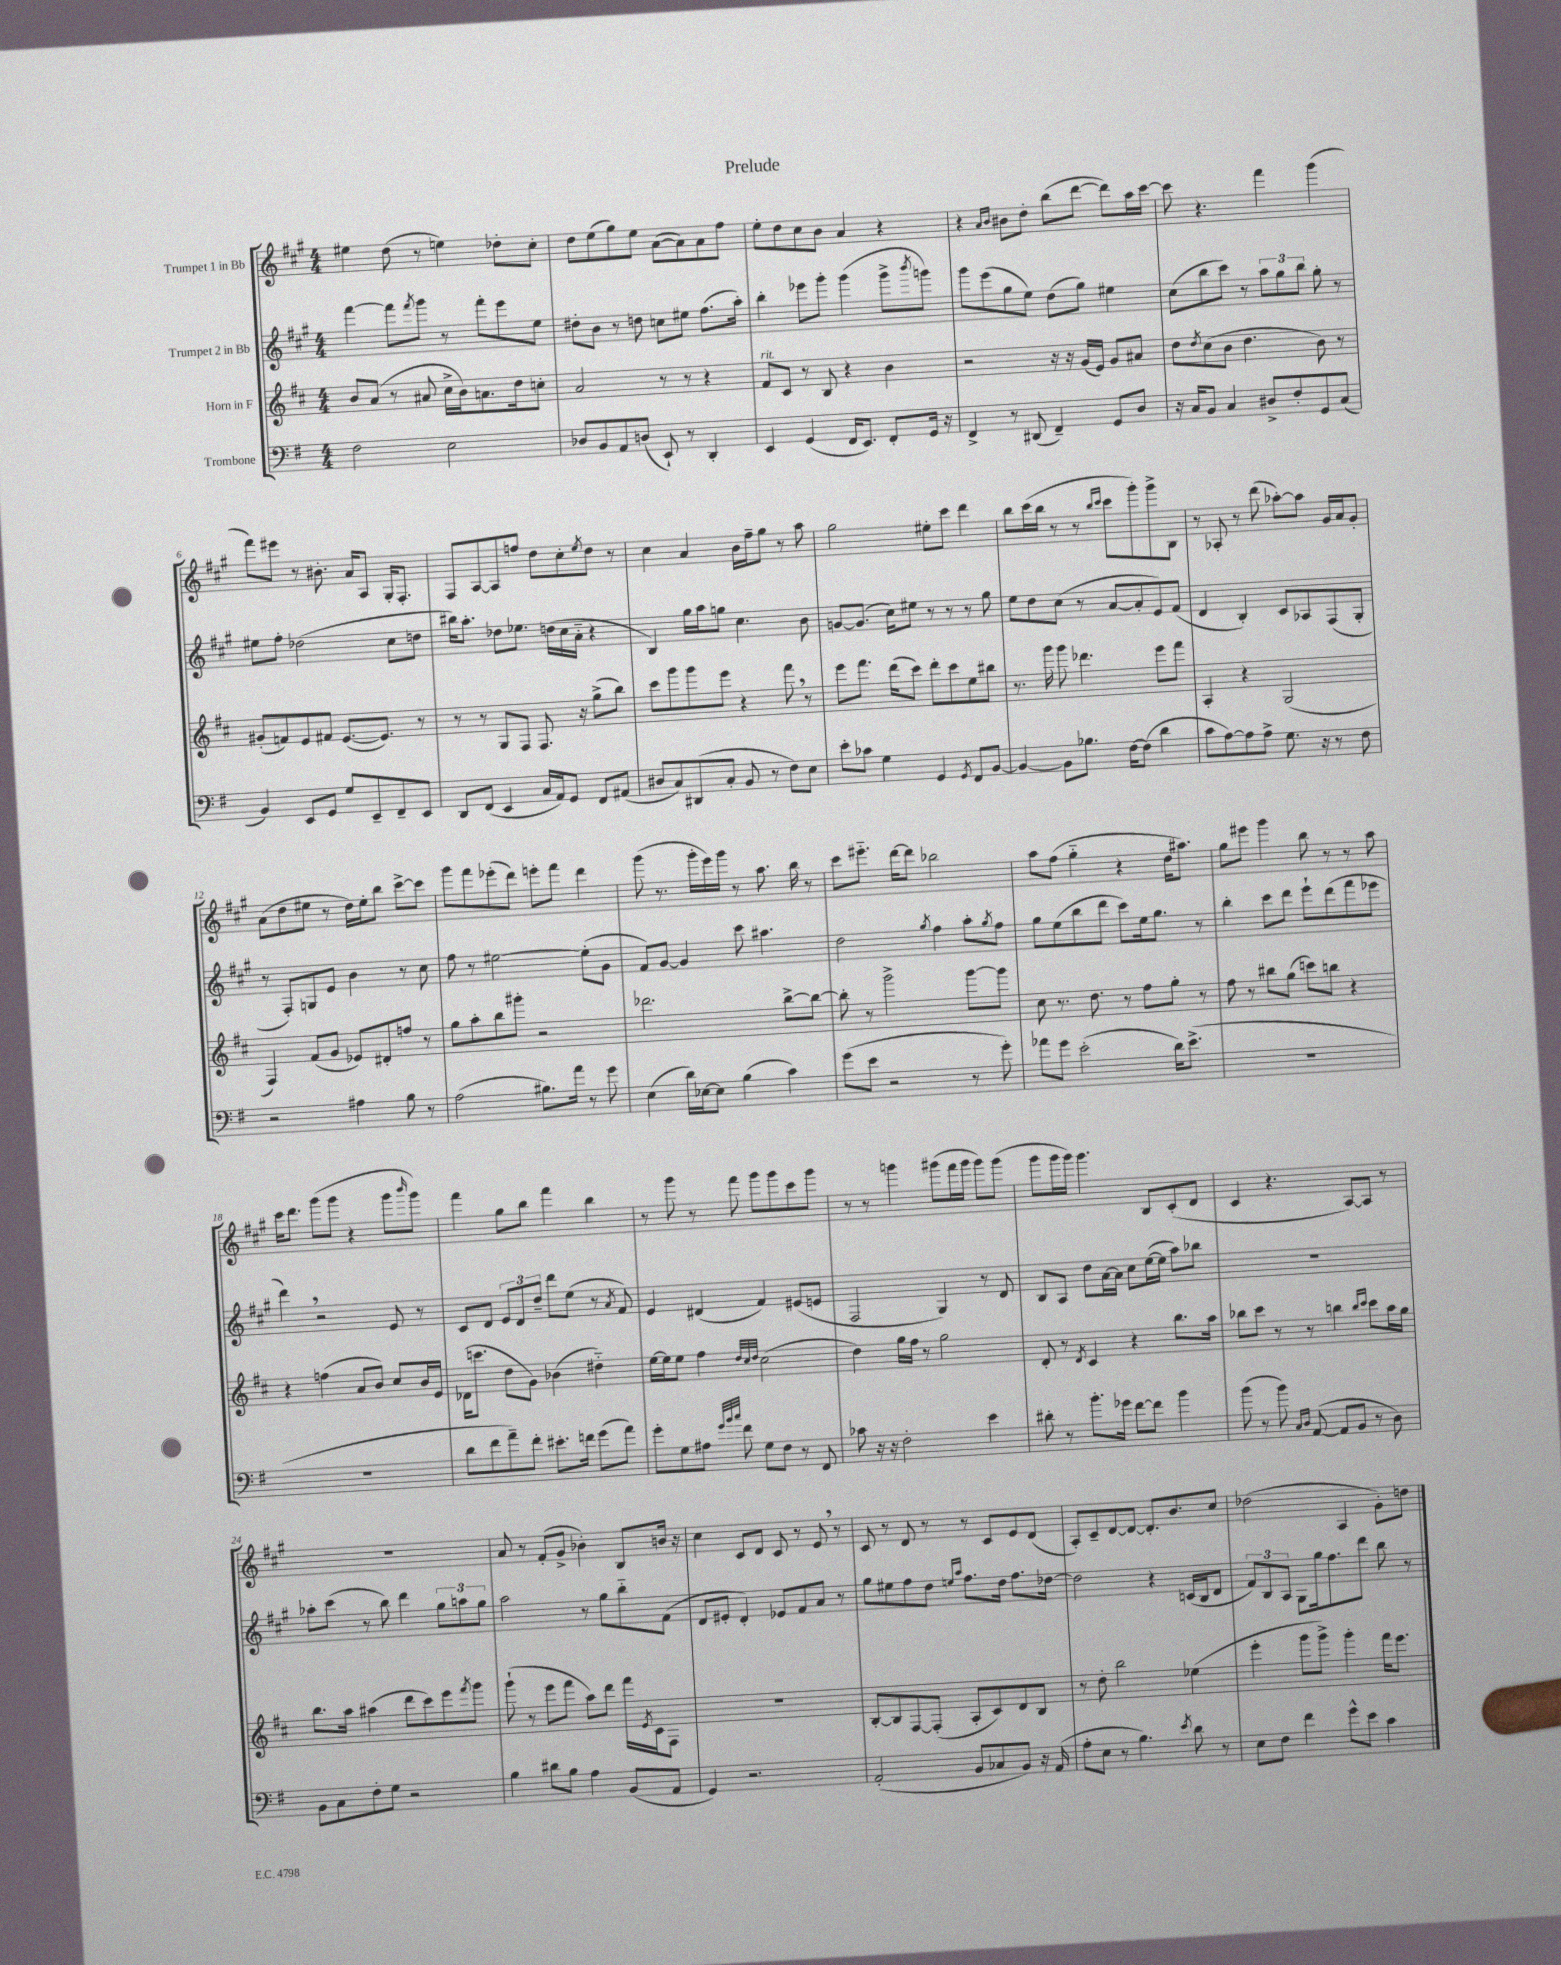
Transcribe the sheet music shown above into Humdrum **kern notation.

**kern	**kern	**kern	**kern
*staff4	*staff3	*staff2	*staff1
*clefF4	*clefG2	*clefG2	*clefG2
*k[f#]	*k[f#c#]	*k[f#c#g#]	*k[f#c#g#]
*M4/4	*M4/4	*M4/4	*M4/4
2F#	8b	[4fff#	4ee#
.	(8a	.	.
.	8r	8fff#]	(8dd
.	.	8qfff#	.
.	8a#	8ggg#	8r
2E	16cc#^	8r	4ee)
.	16b)	.	.
.	8.a	8fff#'	.
.	.	8eee	8dd-'
.	16dd	.	.
.	8cc'	8ee	8cc#'
=	=	=	=
8D-	2a	8dd#'	8dd
8BB	.	8b	(8ee
8AA	.	8r	8gg#)
(8D	.	8dd	8ee
8EE`)	8r	8cc	([8a
8r	8r	8ee#	8a])
4DD'	4r	(8.ff#	8a
.	.	.	8ff#
.	.	16aa')	.
=	=	=	=
4EE	8f#	4bb'	8ee'
.	8c#	.	8dd
(4GG	8r	8eee-	8cc#
.	8B	8ggg#'	8b
16FF#	4r	(4ggg#	4a
8.EE)	.	.	.
8FF#'	4b	8ggg#^	4r
.	.	8qbbb	.
16GG	.	8ggg)	.
16r	.	.	.
=	=	=	=
4FF#^	2r	8ggg#	4r
.	.	(8eee	.
.	.	.	16qqa
.	.	.	16qqb
8r	.	8gg#	8b#
(8DD#	.	8ee)	8dd'
4FF#~)	16r	(8dd	(8bb
.	16r	.	.
.	(16g	8gg#)	[8ddd
.	16e)	.	.
8GG	8g	4ee#	8ddd])
8D	8a#	.	16aa
.	.	.	[16ccc#
=	=	=	=
16r	8dd	(8cc#	8ccc#]
16C	.	.	.
.	8qdd	.	.
8BB	(8cc#	8bb	4.r
4C	8b	8ccc#)	.
.	4.dd	8r	.
8D#^	.	12aa	4fff#
.	.	12gg#	.
8F#'	.	.	.
.	.	12bb	.
8GG	8b)	8gg#'	(4ggg#
(8C	8r	8r	.
=	=	=	=
4BB)	(8g#'	8ee#	8fff#)
.	8f)	8ff#'	8eee#
8EE	8e	(2dd-	8r
8GG	8f#	.	8.b#'
8G	([8.e	.	.
.	.	.	16a
8EE~	.	.	8A
.	8.e])	.	.
8FF#~	.	8cc#	16G#'
.	.	.	8.F#'
8EE	8r	8dd	.
=	=	=	=
8DD	8r	16bb#)	8F#
.	.	8.aa'	.
(8FF#	8r	.	[8A
4EE	8G	8dd-	8A]
.	8F#	8.ee-	8ff
16C	8.F#	.	8dd
16AA)	.	(16dd	.
8GG	.	16cc#	8cc#'
.	16r	16a'~	.
.	.	.	8qee
8FF#	(8gg^	4r	8dd
(8AA#	8bb)	.	8r
=	=	=	=
8D#	8ccc#	4B)	4cc#
8C)	8ggg	.	.
(8DD#	8ggg	16gg#	4a
.	.	16aa	.
8C'	8eee	8gg	.
8BB	4r	4.cc#	16b
.	.	.	16ff#~
8r	.	.	8gg#
8F#)	8fff#	.	8r
8E	8r	8b	8aa
=	=	=	=
8e'	8eee	[8g	2gg#
8c-	8.fff#	(8.g]	.
4G	.	.	.
.	(16ddd	16cc#)	.
.	8ccc#)	8ee#	.
4GG	8ddd'	8r	8ee#'
.	8ccc#	8r	8ccc#
8qGG	.	.	.
8FF#	8ee	8r	4ddd
[8BB	8bb#	8gg#	.
=	=	=	=
4BB_	8.r	8ee	8bb
.	.	8dd	(16ccc#
.	16ggg	.	16bb
8BB]	8ggg	(8cc#	8r
8.B-	4.ddd-	8r	8r
.	.	.	16qqbb
.	.	.	16qqccc#
.	.	[8a	8ccc#
[16F#	.	.	.
(8F#]	.	8a']	8ggg#')
4d	8eee	8e)	8ggg#^
.	8fff#	(8f#	8B
=	=	=	=
8c	4A'	4d	8r
[8A)	.	.	8A-'
8A]	4r	4B')	8r
8A^	.	.	(8ddd
8.G	(2G	8c#	[8aa-')
.	.	8A-	8aa-]
16r	.	.	.
8r	.	(8F#	16g#
.	.	.	16a
8F#	.	8G#'	8g#'
=	=	=	=
2r	4F#)	8r	(8a
.	.	8F#')	8dd
.	(8f#	8G	8ee#
.	8g	8e	8r
4A#	8e-)	4b	16dd)
.	.	.	16ee#'
.	8d#'	.	8bb
8B	8ff	8r	[8ccc#^
8r	8r	8cc#	8ccc#]
=	=	=	=
(2A	8gg	8ff#	8ggg#
.	8aa'	8r	8fff#
.	8bb	[2ee#	(8eee-'
.	8ggg#'	.	8ddd)
8.B#)	2r	.	8eee'
.	.	.	8fff#
16a	.	.	.
8r	.	(8ee#']	4ddd
8g	.	8g#	.
=	=	=	=
(4E	2.ddd-	8f#)	(8ggg#
.	.	[8g#	8.r
16d)	.	4g#]	.
[16E-	.	.	16ggg#'
8E-]	.	.	16eee)
.	.	.	16ggg#
(4B	.	8ccc#	8r
.	.	4.aa#	8.aa
4c)	[8bb^	.	.
.	.	.	16bb
.	8bb_	.	8r
=	=	=	=
(8g	8bb']	2dd	8ccc#
8e	8r	.	8.eee#'~
2r	2ggg^	.	.
.	.	.	[16ddd
.	.	.	8ddd]
.	.	8qgg#	.
.	.	4ff#	2bb-
8r	[8ggg	8aa'	.
.	.	8qgg#	.
8g')	8ggg]	8ff#	.
=	=	=	=
8a-	8cc#	8gg#	8aa
8g	8.r	(8ee	(8ff#
(2e'	.	8bb	4gg#'~
.	8.dd	.	.
.	.	8ddd	.
.	8r	8ccc#)	4r
.	8ff#	16ee	.
.	.	8.gg#	.
16d)	8gg'	.	16dd
(8.e^	.	.	8.aa#)
.	8r	8r	.
=	=	=	=
1r	8ff#	4bb'	8gg#
.	8r	.	8eee#
.	8bb#	8ccc#	4ggg#
.	(8gg	8ddd	.
.	8ccc)	8eee`	8bb
.	8bb	(8ddd	8r
.	4r	8fff#	8r
.	.	8eee-	8aa
=	=	=	=
1r	4r	4ddd)	16ccc#
.	.	.	8.ddd
.	(4ff	2r	(8ggg#
.	.	.	8ggg#
.	8a	.	4r
.	8b)	.	.
.	8cc#	8e	8ggg#
.	.	.	16qqbbb
.	16b	8r	8ggg#)
.	16e	.	.
=	=	=	=
8d	(16d-	8c#	4fff#
.	8.ccc	.	.
8f#	.	8d	.
8a~)	8dd	12e	8gg#
.	.	12d	.
8f#'	8g)	.	8bb
.	.	12dd~	.
8.e#'	(4b-	8ddd	4fff#
.	.	(8ee	.
16f	.	.	.
(8g	4dd#'~)	8r	4bb
.	.	8qa	.
8a)	.	8f#)	.
=	=	=	=
8g'	[16ee	4e	8r
.	16ee]	.	.
8G	8ee	.	8ggg#
8A#	4ff#	(4d#	8r
32qqg	.	.	.
32qqb	.	.	.
32qqcc	.	.	.
8f#	.	.	8fff#
.	32qqdd	.	.
.	32qqcc#	.	.
.	32qqdd	.	.
8G	(2cc#	4f#)	8ggg#
8F#	.	.	8ggg#
8r	.	(8e#	8ccc#
8FF#	.	8e	8ggg#
=	=	=	=
8c-	4dd)	2F#	8r
16r	.	.	8r
16r	.	.	.
2F#'	16gg	.	4ggg
.	16ff#	.	.
.	8r	.	.
.	2gg	4G#)	(8ggg#
.	.	.	16fff#
.	.	.	16ggg#
4e	.	8r	8ggg#)
.	.	8d	(8ggg#
=	=	=	=
8d#'	8d'	8B	8ggg#
8r	8r	8A	16ggg#
.	.	.	16ggg#)
.	8qd	.	.
8.b'	4c#	8dd	4.ggg#
.	.	[16a	.
16g-	.	16a]	.
[8f#	4r	8cc#	.
8f#]	.	([16ee	8B
.	.	16ee]	.
4b	8.bb	8aa)	(8c#'
.	.	8bb-	8d
.	16aa	.	.
=	=	=	=
(8b	8bb-	1r	4c#
8r	8ccc#	.	.
8b)	8r	.	4.r
16qqC	.	.	.
16qqD	.	.	.
([8AA	8r	.	.
8AA]	4bb	.	.
8BB	.	.	[8A)
.	16qqbb	.	.
.	16qqccc#	.	.
8r	8ccc#	.	8A]
8D)	16aa	.	8r
.	16gg	.	.
=	=	=	=
8BB	8.bb	8aa-'	1r
8C	.	(8ccc#	.
.	16aa	.	.
8F#'	(4aa#	8r	.
8G	.	8bb)	.
2r	8ddd	4ddd	.
.	8ccc#)	.	.
.	8eee	12gg#	.
.	.	12aa	.
.	8qfff#	.	.
.	8ggg	.	.
.	.	12gg#	.
=	=	=	=
4B	(8ggg`	2aa	8a
.	8r	.	8r
8d#	8eee	.	(8f#'
8B	8fff#	.	8g#^
4A	8aa)	8r	4b-')
.	8ddd	8gg#	.
(8BB	16fff#	8bb'~	8B
.	8qe	.	.
.	16c#	.	.
8AA	8F#	(8f#	16b
.	.	.	16r
=	=	=	=
4GG)	1r	8d	4cc#
.	.	8e#'	.
2.r	.	4d')	8c#
.	.	.	8d
.	.	8e-	8c#
.	.	8f#	8r
.	.	8a	8e
.	.	8r	8r
=	=	=	=
(2AA'	[8B'	8gg#	8c#
.	8B]	8ee#	8r
.	[8F#	8ff#	8d
.	(8F#']	8dd	8r
.	.	16qqee	.
.	.	16qqaa	.
8BB	8A'	8.ff#	8r
8C-	8c#)	.	8c#
.	.	16dd	.
8BB)	8d	8.ff#	8e
16r	8B	.	(8d
(16AA	.	[16dd-	.
=	=	=	=
8A'	8r	2dd-]	8A')
8E	8dd'	.	8c#~
8r	2bb	.	[8d
4.B)	.	.	8d_
.	.	4r	8.d']
.	.	.	8.b
8qe	.	.	.
8d	(4ee-	(16c	.
.	.	16B	.
8r	.	8d	8cc#
=	=	=	=
8E	4eee'	12f#)	(2dd-
.	.	12B	.
8F#	.	.	.
.	.	12A	.
4f#	8ggg	8G#	.
.	8ggg^)	16gg#	.
.	.	8.ff#	.
8g^^	4ggg'	.	4A
8e	.	8ddd	.
4c	16fff#	8bb	8g#')
.	8.eee	.	.
.	.	8r	8dd
==	==	==	==
*-	*-	*-	*-
